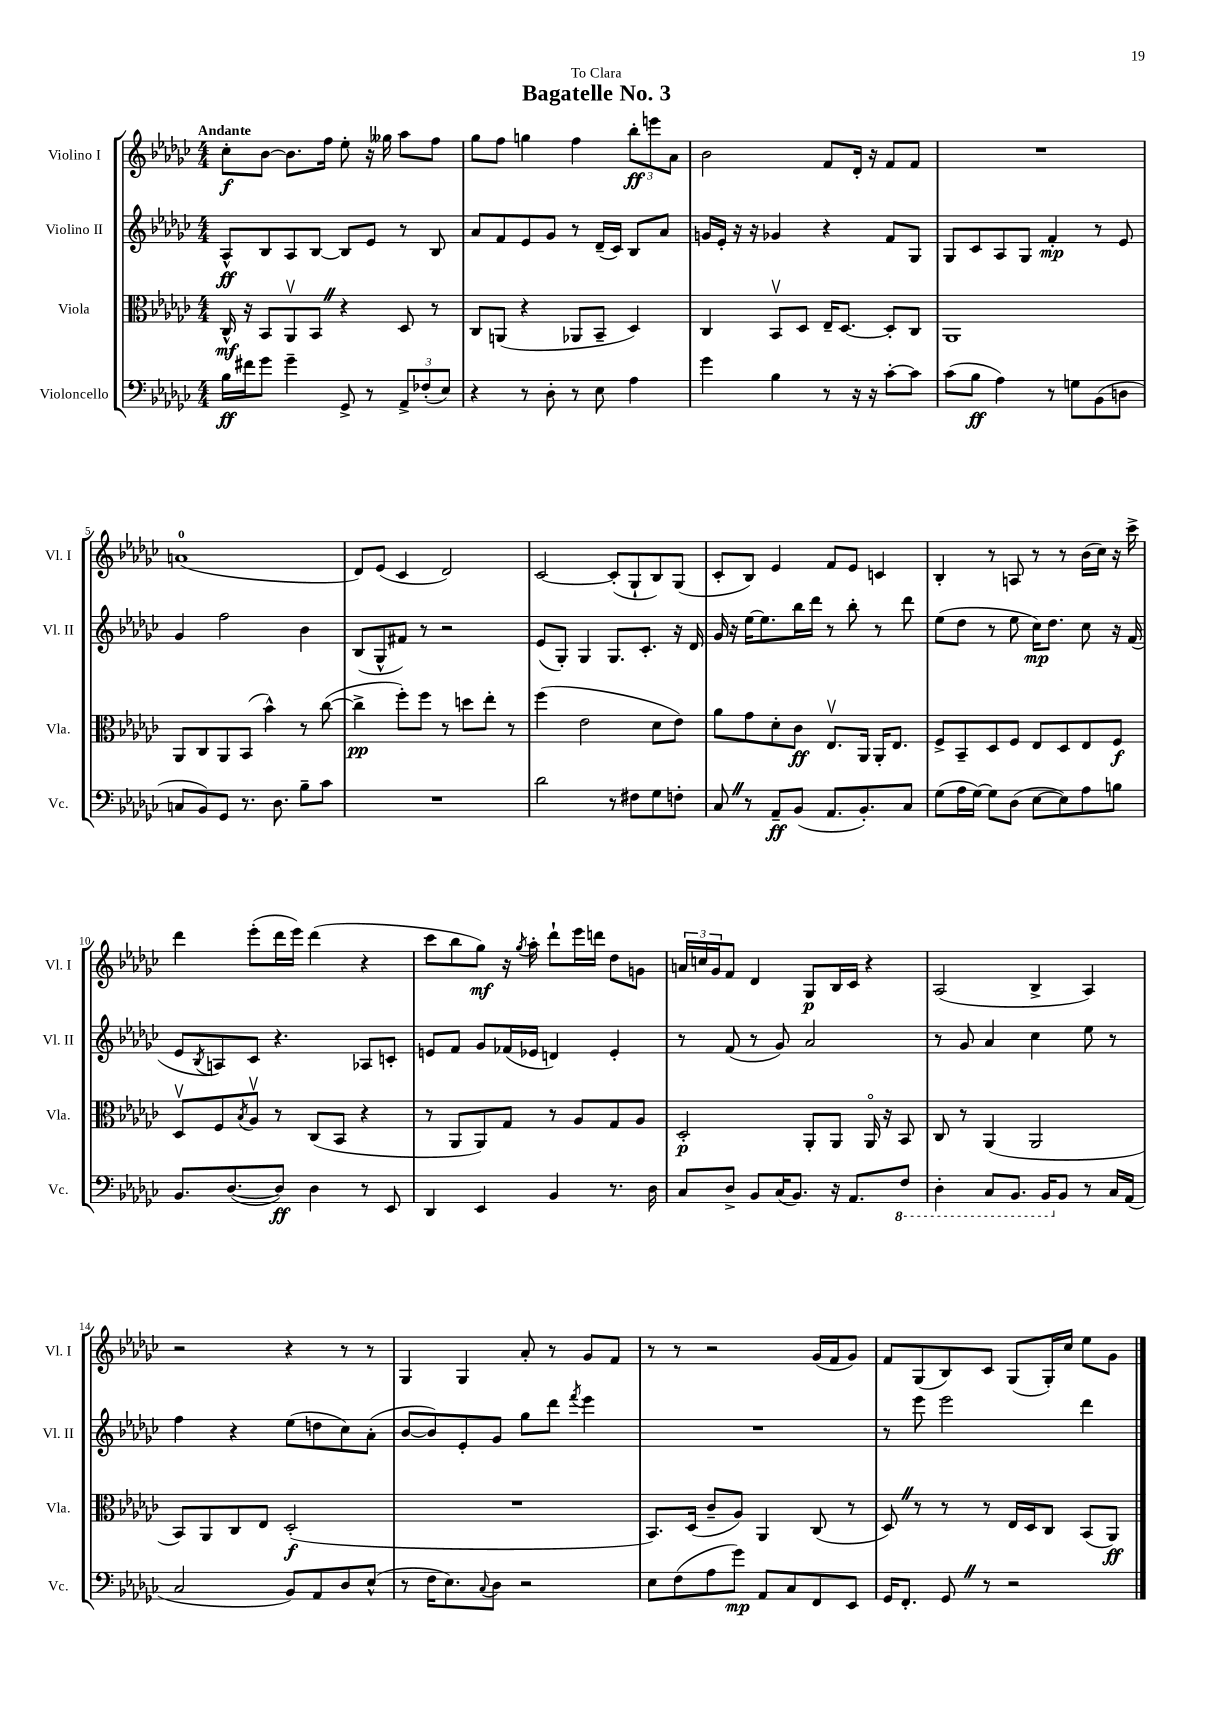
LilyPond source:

\header { title = "Bagatelle No. 3" dedication = "To Clara" }
<<
\new StaffGroup <<
\new Staff = "s0" \with { instrumentName = "Violino I" shortInstrumentName = "Vl. I" } {
    \clef treble \key ges \major \numericTimeSignature \time 4/4 \tempo "Andante"
    ces''8-.\f bes'8~ bes'8. f''16 ees''8-. r16 geses''16 aes''8 f''8 |
    ges''8 f''8 g''4 f''4 \tuplet 3/2 { bes''8-.\ff e'''8 aes'8 } |
    bes'2 f'8 des'16-. r16 f'8 f'8 |
    R1 |
    a'1-0( |
    des'8) ees'8( ces'4 des'2) |
    ces'2~ ces'8-.( ges8-! bes8) ges8( |
    ces'8-. bes8) ees'4 f'8 ees'8 c'4 |
    bes4-. r8 a8 r8 r8 bes'16( ces''16) r16 ces'''16-> |
    des'''4 ees'''8-.( des'''16 ees'''16) des'''4( r4 |
    ces'''8 bes''8 ges''8\mf) r16 \acciaccatura { ges''8 } aes''16-. des'''8-! ees'''16 d'''16 des''8 g'8 |
    \tuplet 3/2 { a'16 c''16 ges'16 } f'8 des'4 ges8\p bes16 ces'16 r4 |
    aes2( bes4-> aes4) |
    r2 r4 r8 r8 |
    ges4 ges4 aes'8-. r8 ges'8 f'8 |
    r8 r8 r2 ges'16( f'16 ges'8) |
    f'8 ges8( bes8) ces'8 ges8( ges16-.) ces''16 ees''8 ges'8 \bar "|." |
}
\new Staff = "s1" \with { instrumentName = "Violino II" shortInstrumentName = "Vl. II" } {
    \clef treble \key ges \major \numericTimeSignature \time 4/4
    aes8-^\ff bes8 aes8 bes8~ bes8 ees'8 r8 bes8 |
    aes'8 f'8 ees'8 ges'8 r8 des'16--( ces'16) bes8 aes'8 |
    g'16 ees'16-. r16 r16 ges'4 r4 f'8 ges8 |
    ges8 ces'8 aes8 ges8 f'4-.\mp r8 ees'8 |
    ges'4 f''2 bes'4 |
    bes8( ges8-^ fis'8) r8 r2 |
    ees'8( ges8-.) ges4 ges8. ces'8.-. r16 des'16 |
    ges'16 r16 ees''16~ ees''8. bes''16 des'''16 r8 bes''8-. r8 des'''8 |
    ees''8( des''8 r8 ees''8 ces''16\mp) des''8. ces''8 r16 f'16( |
    ees'8 \acciaccatura { bes8 } a8) ces'8 r4. aes8 c'8-. |
    e'8 f'8 ges'8 fes'16( ees'16 d'4) ees'4-. |
    r8 f'8( r8 ges'8) aes'2 |
    r8 ges'8 aes'4 ces''4 ees''8 r8 |
    f''4 r4 ees''8( d''8 ces''8) aes'8-.( |
    bes'8~ bes'8) ees'8-. ges'8 ges''8 des'''8 \acciaccatura { f'''8 } ees'''4 |
    R1 |
    r8 ees'''8 ees'''2 des'''4 \bar "|." |
}
\new Staff = "s2" \with { instrumentName = "Viola" shortInstrumentName = "Vla." } {
    \clef alto \key ges \major \numericTimeSignature \time 4/4
    ces16-^\mf r16 bes,8 aes,8\upbow bes,8 \once \override BreathingSign.text = \markup { \musicglyph "scripts.caesura.straight" } \breathe r4 des8 r8 |
    ces8 a,8( r4 aes,8 bes,8-- des4) |
    ces4 bes,8\upbow des8 ees16-- des8.~ des8-. ces8 |
    aes,1 |
    aes,8 ces8 aes,8 bes,8( bes'4-^) r8 ces''8~( |
    ces''4->\pp f''8-.) f''8 r8 d''8 ees''8-. r8 |
    f''4( ees'2 des'8 ees'8) |
    aes'8 ges'8 des'8-. ces'8\ff ees8.\upbow aes,16 aes,16-. ees8. |
    f8-> bes,8-- des8 f8 ees8 des8 ees8 f8\f |
    des8\upbow f8 \acciaccatura { bes8 } aes8\upbow r8 ces8( bes,8 r4 |
    r8 aes,8 aes,8) ges8 r8 aes8 ges8 aes8 |
    des2-.\p aes,8-. aes,8 aes,16\flageolet r16 bes,8 |
    ces8 r8 aes,4( aes,2 |
    bes,8) aes,8 ces8 ees8 des2-.\f( |
    R1 |
    bes,8.) des16( ces'8-- aes8) aes,4 ces8( r8 |
    des8) \once \override BreathingSign.text = \markup { \musicglyph "scripts.caesura.straight" } \breathe r8 r8 r8 ees16 des16 ces8 bes,8( aes,8\ff) \bar "|." |
}
\new Staff = "s3" \with { instrumentName = "Violoncello" shortInstrumentName = "Vc." } {
    \clef bass \key ges \major \numericTimeSignature \time 4/4
    bes16\ff fis'16 ges'8 ges'4-- ges,8-> r8 \tuplet 3/2 { aes,8-> fes8-.( ees8) } |
    r4 r8 des8-. r8 ees8 aes4 |
    ges'4 bes4 r8 r16 r16 ces'8~-. ces'8 |
    ces'8( bes8\ff aes4) r8 g8 bes,8( d8 |
    c8 bes,8) ges,8 r8. des8. bes8-- ces'8 |
    R1 |
    des'2 r8 fis8 ges8 f8-. |
    ces8 \once \override BreathingSign.text = \markup { \musicglyph "scripts.caesura.straight" } \breathe r8 aes,8--\ff bes,8( aes,8. bes,8.-.) ces8 |
    ges8( aes16 ges16~) ges8 des8( ees8~ ees8) aes8 b8 |
    bes,8. des8.~( des8\ff) des4 r8 ees,8 |
    des,4 ees,4 bes,4 r8. des16 |
    ces8 des8-> bes,8 ces16( bes,8.) r16 aes,8. \ottava #-1 f,8 |
    des,4-. ces,8 bes,,8. bes,,16 \ottava #0 bes,8 r8 ces16 aes,16( |
    ces2 bes,8) aes,8 des8 ees8-^( |
    r8 f16 ees8.) \appoggiatura { ces8 } des8 r2 |
    ees8 f8( aes8 ges'8\mp) aes,8 ces8 f,8 ees,8 |
    ges,16 f,8.-. ges,8 \once \override BreathingSign.text = \markup { \musicglyph "scripts.caesura.straight" } \breathe r8 r2 \bar "|." |
}
>>
>>
